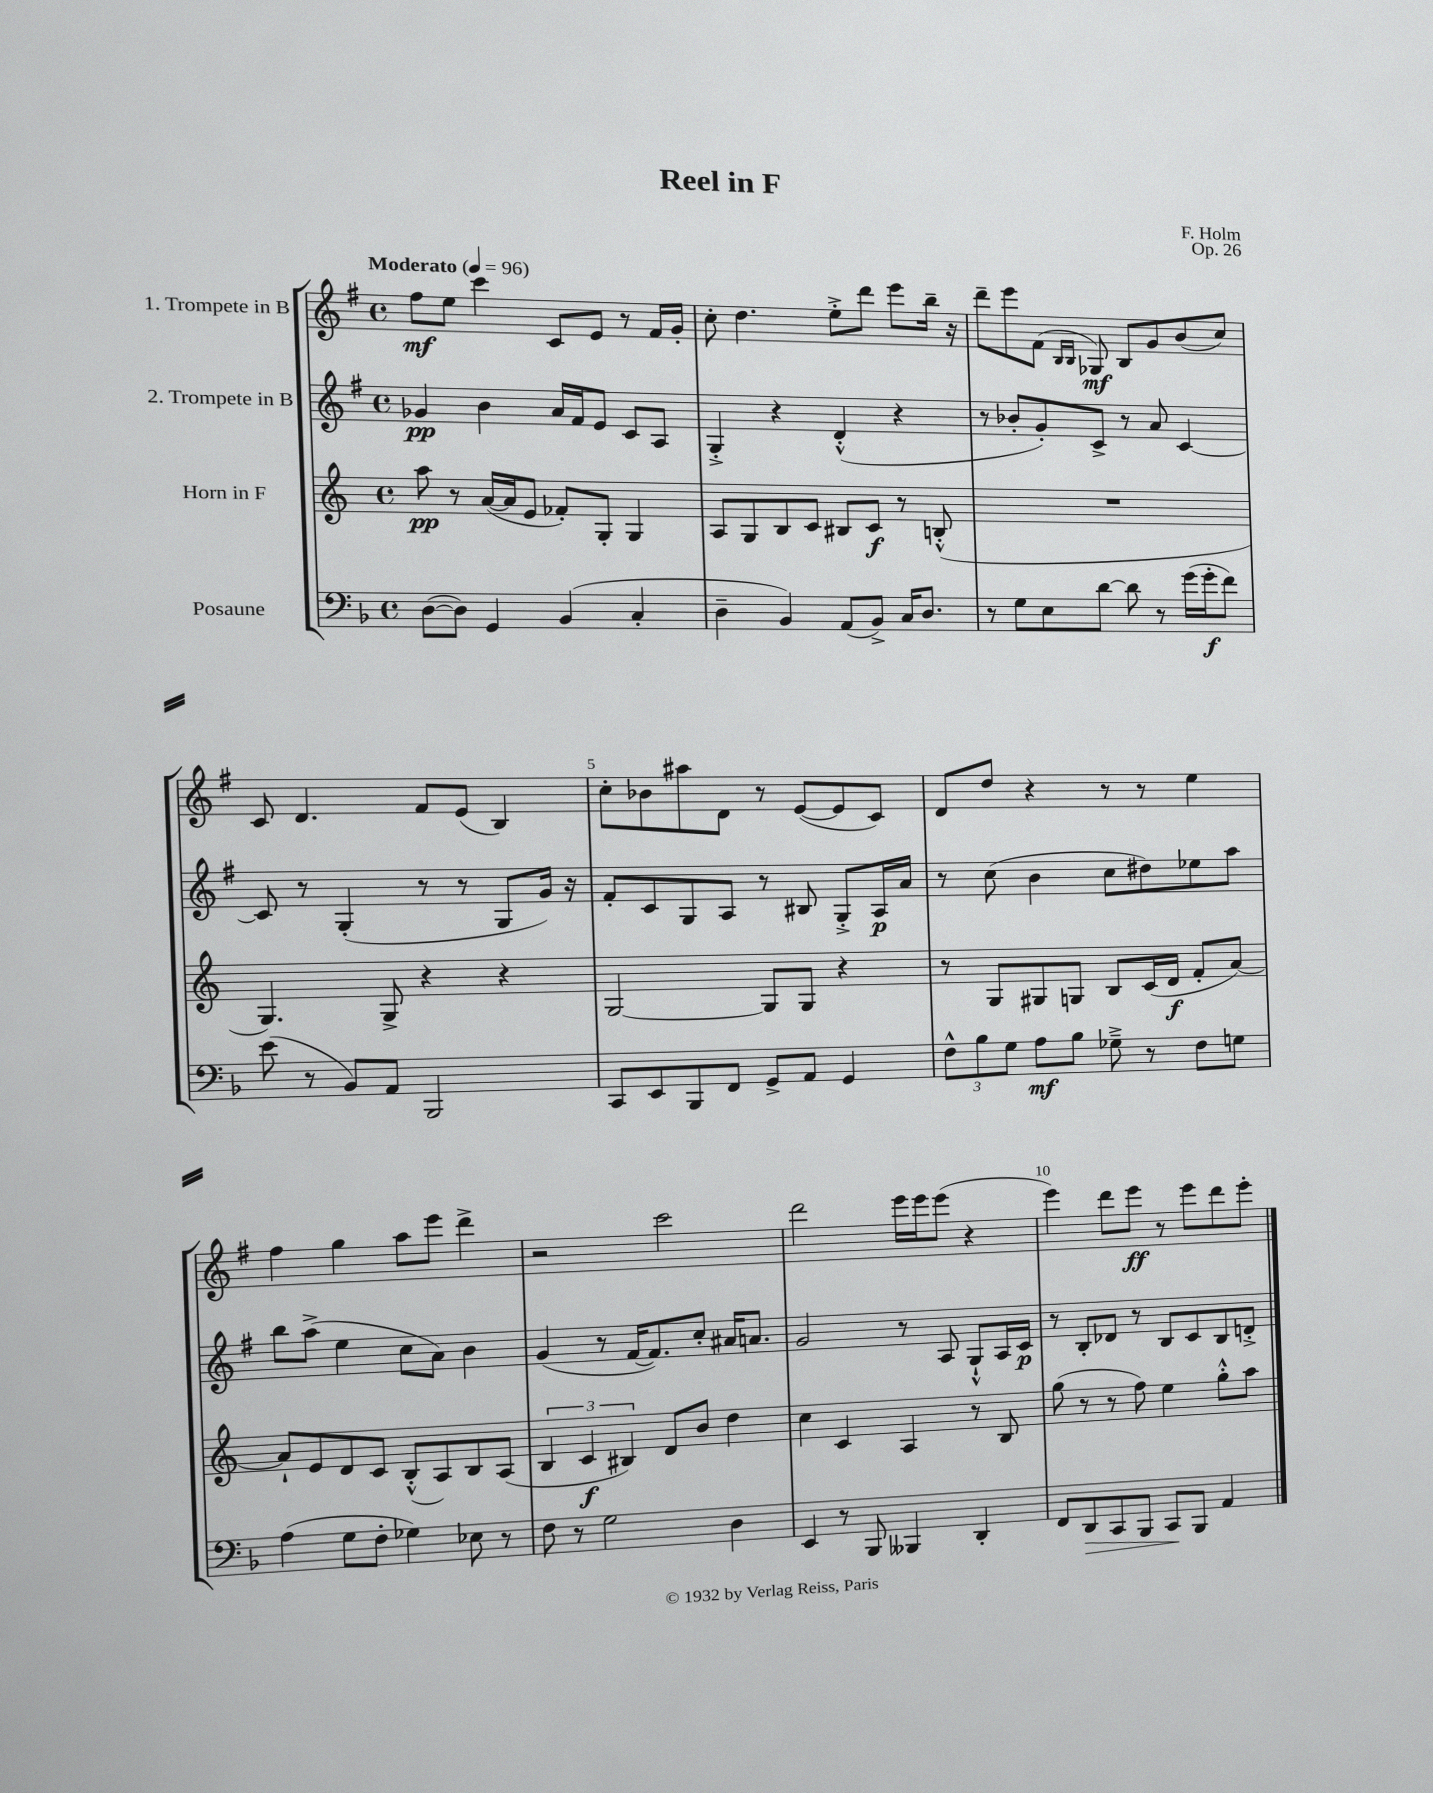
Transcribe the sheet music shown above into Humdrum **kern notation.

**kern	**dynam	**kern	**dynam	**kern	**dynam	**kern	**dynam
*part4	*part4	*part3	*part3	*part2	*part2	*part1	*part1
*staff4	*staff4	*staff3	*staff3	*staff2	*staff2	*staff1	*staff1
*I"Posaune	*	*I"Horn in F	*	*I"2. Trompete in B	*	*I"1. Trompete in B	*
*clefF4	*	*clefG2	*	*clefG2	*	*clefG2	*
*k[b-]	*	*k[]	*	*k[f#]	*	*k[f#]	*
*M4/4	*	*M4/4	*	*M4/4	*	*M4/4	*
*met(c)	*	*met(c)	*	*met(c)	*	*met(c)	*
*MM96	*	*MM96	*	*MM96	*	*MM96	*
=1	=1	=1	=1	=1	=1	=1	=1
!	!	!	!	!	!	!LO:TX:a:B:t=Moderato	!
([8D\L	.	8aa\	pp	4g-X/	pp	8ff#\L	mf
8D\J])	.	8r	.	.	.	8ee\J	.
4GG/	.	([16a/LL	.	4b\	.	4ccc\	.
.	.	16a/J]	.	.	.	.	.
.	.	8e/J	.	.	.	.	.
(4BB-/	.	8f-X'/L)	.	16a/LL	.	8c/L	.
.	.	.	.	16f#/J	.	.	.
.	.	8G'/J	.	8e/J	.	8e/J	.
4C'/	.	4G/	.	8c/L	.	8r	.
.	.	.	.	8A/J	.	16f#/LL	.
.	.	.	.	.	.	16g'/JJ	.
=2	=2	=2	=2	=2	=2	=2	=2
4D~\	.	8A/L	.	4G'^/	.	8cc'\	.
.	.	8G/	.	.	.	4.dd\	.
4BB-/)	.	8B/	.	4r	.	.	.
.	.	8c/J	.	.	.	.	.
(8AA/L	.	8B#X/L	.	(4d'^^/	.	8ee'^\L	.
8BB-^/J)	.	8c/J	f	.	.	8ddd\J	.
16C/KL	.	8r	.	4r	.	8eee\L	.
8.D/J	.	.	.	.	.	.	.
.	.	(8Bn'^^/	.	.	.	16bb~\Jk	.
.	.	.	.	.	.	16r	.
=3	=3	=3	=3	=3	=3	=3	=3
8r	.	1r	.	8r	.	8ddd~\L	.
8G\L	.	.	.	8b-X'/L	.	8eee\	.
8E\	.	.	.	8g'/)	.	(8f#\J	.
.	.	.	.	.	.	16qqB/LL	.
.	.	.	.	.	.	16qqB/JJ	.
[8d\J	.	.	.	8c^/J	.	8G-X/)	mf
8d\]	.	.	.	8r	.	8B/L	.
8r	.	.	.	8a/	.	8g/	.
(16g\LL	.	.	.	[4c/	.	(8b/	.
16g'\J	f	.	.	.	.	.	.
8f\J)	.	.	.	.	.	8cc/J)	.
!!LO:LB:g=z
=4	=4	=4	=4	=4	=4	=4	=4
(8e\	.	4.G/)	.	8c/]	.	8c/	.
8r	.	.	.	8r	.	4.d/	.
8BB-/L)	.	.	.	(4G'/	.	.	.
8AA/J	.	8G^/	.	.	.	.	.
2BBB-/	.	4r	.	8r	.	8f#/L	.
.	.	.	.	8r	.	(8e/J	.
.	.	4r	.	8G/L	.	4B/)	.
.	.	.	.	16g/Jk)	.	.	.
.	.	.	.	16r	.	.	.
=5	=5	=5	=5	=5	=5	=5	=5
8CC/L	.	[2G/	.	8f#'/L	.	8cc'\L	.
8EE/	.	.	.	8c/	.	8b-X\	.
8BBB-/	.	.	.	8G/	.	8aa#X\	.
8FF/J	.	.	.	8A/J	.	8d\J	.
8GG^/L	.	8G/L]	.	8r	.	8r	.
8AA/J	.	8G/J	.	8B#X/	.	([8e/L	.
4GG/	.	4r	.	8G'^/L	.	8e/]	.
.	.	.	.	16A/L	p	8c/J)	.
.	.	.	.	16a/JJ	.	.	.
=6	=6	=6	=6	=6	=6	=6	=6
12F^^\L	.	8r	.	8r	.	8d/L	.
12B-\	.	.	.	.	.	.	.
.	.	8G/L	.	(8cc\	.	8dd/J	.
12G\J	.	.	.	.	.	.	.
8A\L	mf	8G#X/	.	4b\	.	4r	.
8B-\J	.	8Gn/J	.	.	.	.	.
8G-X~^\	.	8B/L	.	8cc\L	.	8r	.
8r	.	(16c/L	.	8dd#X\)	.	8r	.
.	.	16d/JJ	f	.	.	.	.
8F\L	.	8f'/L	.	8ee-X\	.	4ee\	.
8Gn\J	.	[8a/J)	.	8aa\J	.	.	.
!!LO:LB:g=z
=7	=7	=7	=7	=7	=7	=7	=7
(4A\	.	8a`/L]	.	8bb\L	.	4ff#\	.
.	.	8e/	.	(8aa^\J	.	.	.
8G\L	.	8d/	.	4ee\	.	4gg\	.
8F'\J	.	8c/J	.	.	.	.	.
4G-X\)	.	(8B'^^/L	.	8cc\L	.	8aa\L	.
.	.	8A/)	.	8a\J)	.	8eee\J	.
8E-X\	.	8B/	.	4b\	.	4ddd^\	.
8r	.	(8A/J	.	.	.	.	.
=8	=8	=8	=8	=8	=8	=8	=8
8F\	.	6B/	.	(4g/	.	2r	.
8r	.	.	.	.	.	.	.
.	.	6c/	f	.	.	.	.
2G\	.	.	.	8r	.	.	.
.	.	6B#X/)	.	.	.	.	.
.	.	.	.	[16f#/KL	.	.	.
.	.	.	.	8.f#/])	.	.	.
.	.	8d/L	.	.	.	2ccc\	.
.	.	8b/J	.	8cc'/J	.	.	.
4D\	.	4dd\	.	16a#X/KL	.	.	.
.	.	.	.	8.an/J	.	.	.
=9	=9	=9	=9	=9	=9	=9	=9
4EE/	.	4cc\	.	2g/	.	2ddd\	.
8r	.	4c/	.	.	.	.	.
8BBB-/	.	.	.	.	.	.	.
4BBB--X/	.	4A/	.	8r	.	16eee\LL	.
.	.	.	.	.	.	16eee\J	.
.	.	.	.	8A/	.	(8eee\J	.
4DD'/	.	8r	.	8G`^^/L	.	4r	.
.	.	8B/	.	16A/L	.	.	.
.	.	.	.	16c/JJ	p	.	.
=10	=10	=10	=10	=10	=10	=10	=10
8FF/L	.	(8gg\	.	8r	.	4eee\)	.
!	!LO:HP:b	!	!	!	!	!	!
8DD/	>	8r	.	8B'/L	.	.	.
8CC/	.	8r	.	8d-X/J	.	8ddd\L	.
8BBB-/J	.	8ff\)	.	8r	.	8eee\J	ff
8CC/L	.	4ee\	.	8B/L	.	8r	.
8BBB-/J	]	.	.	8c/	.	8eee\L	.
4AA/	.	8gg'^^\L	.	8B/	.	8ddd\	.
.	.	8aa\J	.	8dn'^/J	.	8eee'\J	.
==	==	==	==	==	==	==	==
*-	*-	*-	*-	*-	*-	*-	*-
